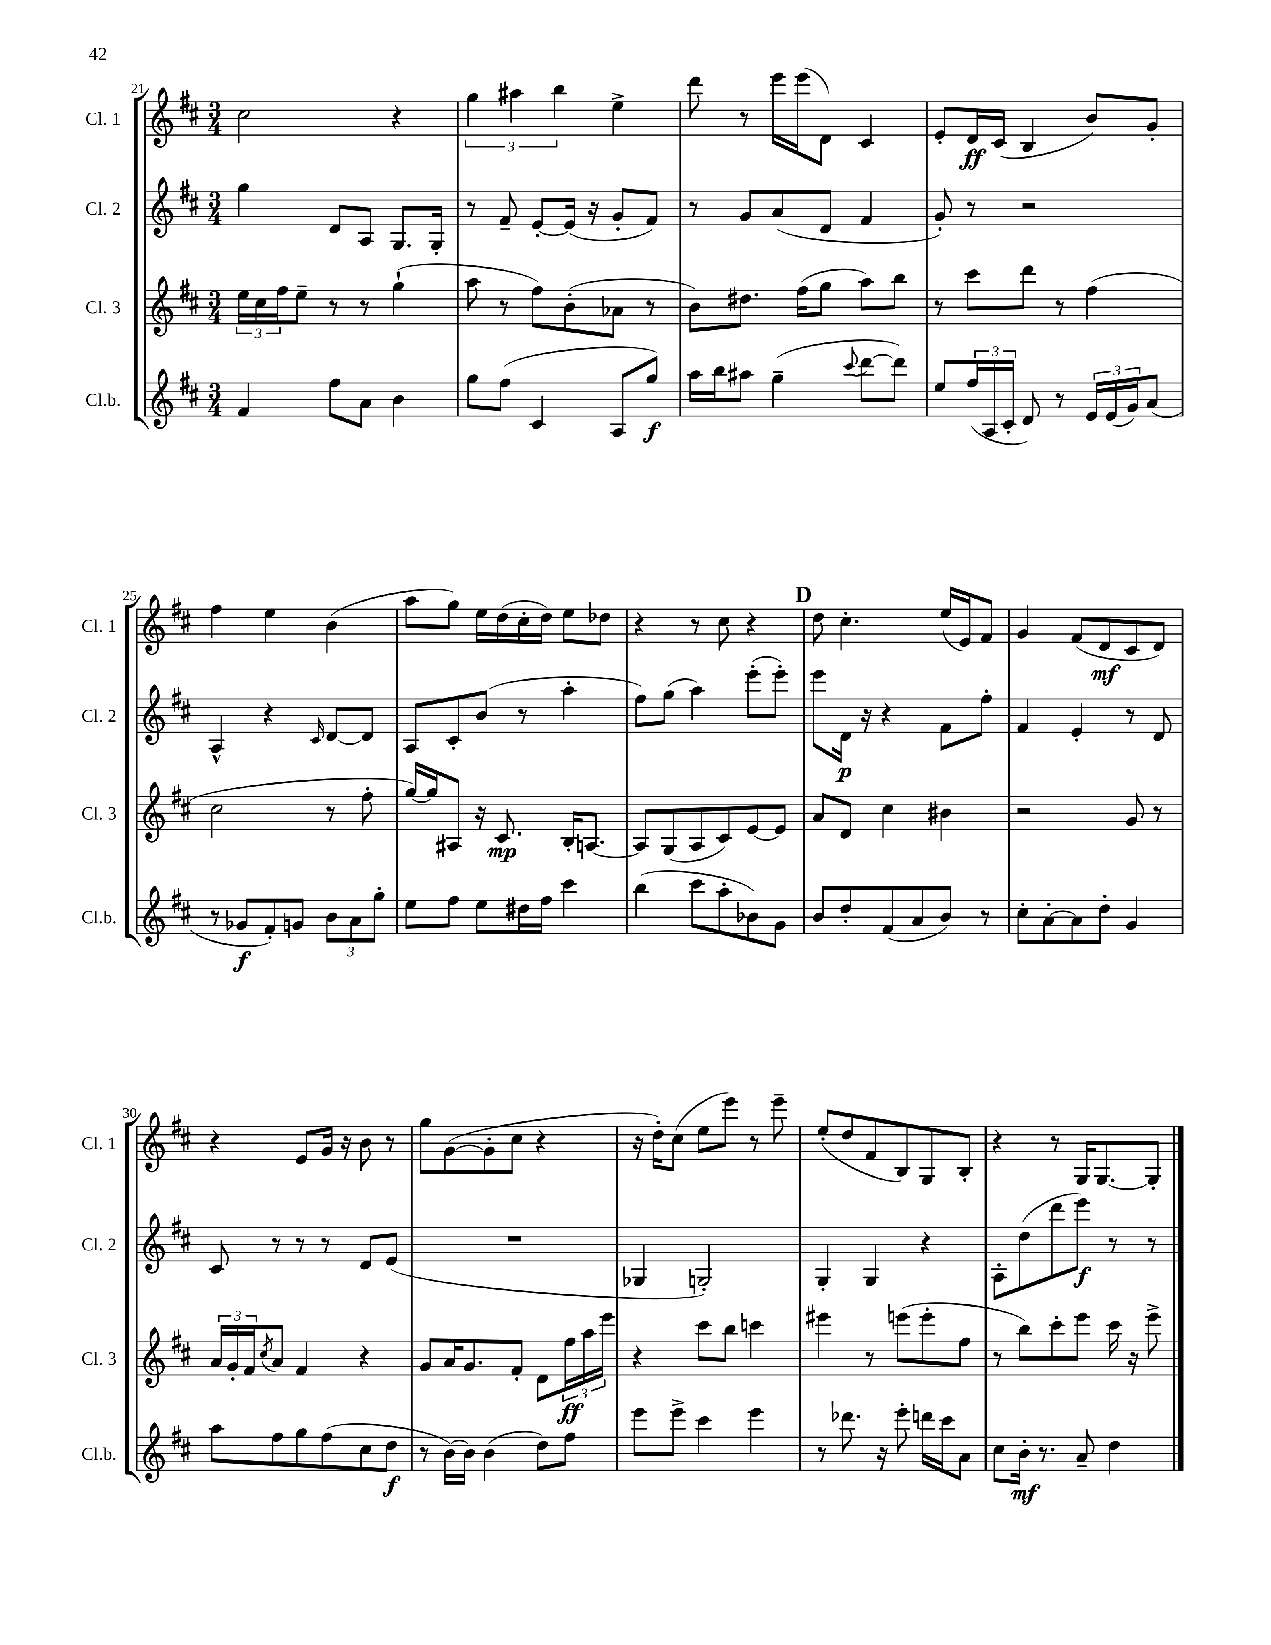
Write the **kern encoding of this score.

**kern	**dynam	**kern	**dynam	**kern	**dynam	**kern	**dynam
*part4	*part4	*part3	*part3	*part2	*part2	*part1	*part1
*staff4	*staff4	*staff3	*staff3	*staff2	*staff2	*staff1	*staff1
*I"Cl.b.	*	*I"Cl. 3	*	*I"Cl. 2	*	*I"Cl. 1	*
*I'Cl.b.	*	*I'Cl. 3	*	*I'Cl. 2	*	*I'Cl. 1	*
*clefG2	*	*clefG2	*	*clefG2	*	*clefG2	*
*k[f#c#]	*	*k[f#c#]	*	*k[f#c#]	*	*k[f#c#]	*
*M3/4	*	*M3/4	*	*M3/4	*	*M3/4	*
=21	=21	=21	=21	=21	=21	=21	=21
4f#/	.	24ee\LL	.	4gg\	.	2cc#\	.
.	.	24cc#\	.	.	.	.	.
.	.	24ff#\J	.	.	.	.	.
.	.	8ee~\J	.	.	.	.	.
8ff#\L	.	8r	.	8d/L	.	.	.
8a\J	.	8r	.	8A/J	.	.	.
4b\	.	(4gg`\	.	8.G/L	.	4r	.
.	.	.	.	16G'/Jk	.	.	.
=22	=22	=22	=22	=22	=22	=22	=22
8gg\L	.	8aa\	.	8r	.	6gg\	.
(8ff#\J	.	8r	.	8f#~/	.	.	.
.	.	.	.	.	.	6aa#X\	.
4c#/	.	8ff#\L)	.	[8e'/L	.	.	.
.	.	.	.	.	.	6bb\	.
.	.	(8b'\	.	(16e/Jk]	.	.	.
.	.	.	.	16r	.	.	.
8A/L	.	8a-X\J	.	8g'/L	.	4ee^\	.
8gg/J)	f	8r	.	8f#/J)	.	.	.
=23	=23	=23	=23	=23	=23	=23	=23
16aa\LL	.	8b\L)	.	8r	.	8ddd\	.
16bb\J	.	.	.	.	.	.	.
8aa#X\J	.	8.dd#X\J	.	8g/L	.	8r	.
(4gg~\	.	.	.	(8a/	.	16eee\LL	.
.	.	(16ff#\KL	.	.	.	(16eee\J	.
.	.	8gg\J	.	8d/J	.	8d\J)	.
8qqccc#/	.	.	.	.	.	.	.
[8ddd\L	.	8aa\L)	.	4f#/	.	4c#/	.
8ddd\J])	.	8bb\J	.	.	.	.	.
=24	=24	=24	=24	=24	=24	=24	=24
8ee/L	.	8r	.	8g'/)	.	8e'/L	.
(24ff#/L	.	8ccc#\L	.	8r	.	16d/L	ff
24A/	.	.	.	.	.	.	.
.	.	.	.	.	.	(16c#/JJ	.
24c#'/JJ	.	.	.	.	.	.	.
8d/)	.	8ddd\J	.	2r	.	4B/	.
8r	.	8r	.	.	.	.	.
24e/LL	.	(4ff#\	.	.	.	8b/L)	.
(24e/	.	.	.	.	.	.	.
24g/J)	.	.	.	.	.	.	.
(8a/J	.	.	.	.	.	8g'/J	.
!!LO:LB:g=z
=25	=25	=25	=25	=25	=25	=25	=25
8r	.	2cc#\	.	4A^^/	.	4ff#\	.
8g-X/L	f	.	.	.	.	.	.
8f#'/)	.	.	.	4r	.	4ee\	.
8gn/J	.	.	.	.	.	.	.
.	.	.	.	16qqc#/	.	.	.
12b\L	.	8r	.	[8d/L	.	(4b\	.
12a\	.	.	.	.	.	.	.
.	.	8ff#'\	.	8d/J]	.	.	.
12gg'\J	.	.	.	.	.	.	.
=26	=26	=26	=26	=26	=26	=26	=26
8ee\L	.	[16gg/LL)	.	8A/L	.	8aa\L	.
.	.	16gg/J]	.	.	.	.	.
8ff#\J	.	8A#X/J	.	8c#'/	.	8gg\J)	.
8ee\L	.	16r	.	(8b/J	.	16ee\LL	.
.	.	8.c#/	mp	.	.	(16dd\	.
16dd#X\L	.	.	.	8r	.	16cc#'\	.
16ff#\JJ	.	.	.	.	.	16dd\JJ)	.
4ccc#\	.	16B'/KL	.	4aa'\	.	8ee\L	.
.	.	[8.An/J	.	.	.	.	.
.	.	.	.	.	.	8dd-X\J	.
=27	=27	=27	=27	=27	=27	=27	=27
(4bb\	.	8A/L]	.	8ff#\L)	.	4r	.
.	.	(8G/	.	(8gg\J	.	.	.
8ccc#\L	.	8A/	.	4aa\)	.	8r	.
8aa'\	.	8c#/)	.	.	.	8cc#\	.
8b-X\)	.	[8e/	.	(8eee'\L	.	4r	.
8g\J	.	8e/J]	.	8eee'\J)	.	.	.
!!LO:REH:place=s1:t=D
=28	=28	=28	=28	=28	=28	=28	=28
8b/L	.	8a/L	.	8eee\L	.	8dd\	.
8dd'/	.	8d/J	.	16d\Jk	p	4.cc#'\	.
.	.	.	.	16r	.	.	.
(8f#/	.	4cc#\	.	4r	.	.	.
8a/	.	.	.	.	.	.	.
8b/J)	.	4b#X\	.	8f#\L	.	(16ee/LL	.
.	.	.	.	.	.	16e/J)	.
8r	.	.	.	8ff#'\J	.	8f#/J	.
=29	=29	=29	=29	=29	=29	=29	=29
8cc#'\L	.	2r	.	4f#/	.	4g/	.
[8a'\	.	.	.	.	.	.	.
8a\]	.	.	.	4e'/	.	(8f#/L	.
8dd'\J	.	.	.	.	.	8d/	mf
4g/	.	8g/	.	8r	.	8c#/	.
.	.	8r	.	8d/	.	8d/J)	.
!!LO:LB:g=z
=30	=30	=30	=30	=30	=30	=30	=30
8aa\L	.	24a/LL	.	8c#/	.	4r	.
.	.	24g'/	.	.	.	.	.
.	.	24f#/J	.	.	.	.	.
.	.	8qcc#/	.	.	.	.	.
8ff#\	.	8a/J	.	8r	.	.	.
8gg\	.	4f#/	.	8r	.	8e/L	.
(8ff#\	.	.	.	8r	.	16g/Jk	.
.	.	.	.	.	.	16r	.
8cc#\	.	4r	.	8d/L	.	8b\	.
8dd\J	f	.	.	(8e/J	.	8r	.
=31	=31	=31	=31	=31	=31	=31	=31
8r	.	8g/L	.	2.r	.	8gg\L	.
[16b\LL)	.	16a/K	.	.	.	([8g\	.
16b\JJ]	.	8.g/	.	.	.	.	.
(4b\	.	.	.	.	.	8g'\]	.
.	.	8f#'/J	.	.	.	8cc#\J	.
8dd\L)	.	8d\L	.	.	.	4r	.
8ff#\J	.	24ff#\L	ff	.	.	.	.
.	.	24aa\	.	.	.	.	.
.	.	24eee\JJ	.	.	.	.	.
=32	=32	=32	=32	=32	=32	=32	=32
8eee\L	.	4r	.	4G-X/	.	16r	.
.	.	.	.	.	.	16dd'\KL)	.
8eee^\J	.	.	.	.	.	(8cc#\J	.
4ccc#\	.	8ccc#\L	.	2Gn'/)	.	8ee\L	.
.	.	8bb\J	.	.	.	8eee\J)	.
4eee\	.	4cccn\	.	.	.	8r	.
.	.	.	.	.	.	8eee~\	.
=33	=33	=33	=33	=33	=33	=33	=33
8r	.	4eee#X\	.	4G'/	.	(8ee'/L	.
8.ddd-X\	.	.	.	.	.	8dd/	.
.	.	8r	.	4G/	.	8f#/	.
16r	.	.	.	.	.	.	.
8eee'\	.	(8eeen\L	.	.	.	8B/)	.
16dddn\LL	.	8eee'\	.	4r	.	8G/	.
16ccc#\J	.	.	.	.	.	.	.
8a\J	.	8ff#\J	.	.	.	8B'/J	.
=34	=34	=34	=34	=34	=34	=34	=34
8cc#\L	.	8r	.	8A'\L	.	4r	.
16b'\Jk	mf	8bb\L)	.	(8dd\	.	.	.
8.r	.	.	.	.	.	.	.
.	.	8ccc#'\	.	8ddd\	.	8r	.
8a~/	.	8eee\J	.	8eee\J)	f	16G/KL	.
.	.	.	.	.	.	[8.G/	.
4dd\	.	16ccc#\	.	8r	.	.	.
.	.	16r	.	.	.	.	.
.	.	8eee^\	.	8r	.	8G'/J]	.
==	==	==	==	==	==	==	==
*-	*-	*-	*-	*-	*-	*-	*-
